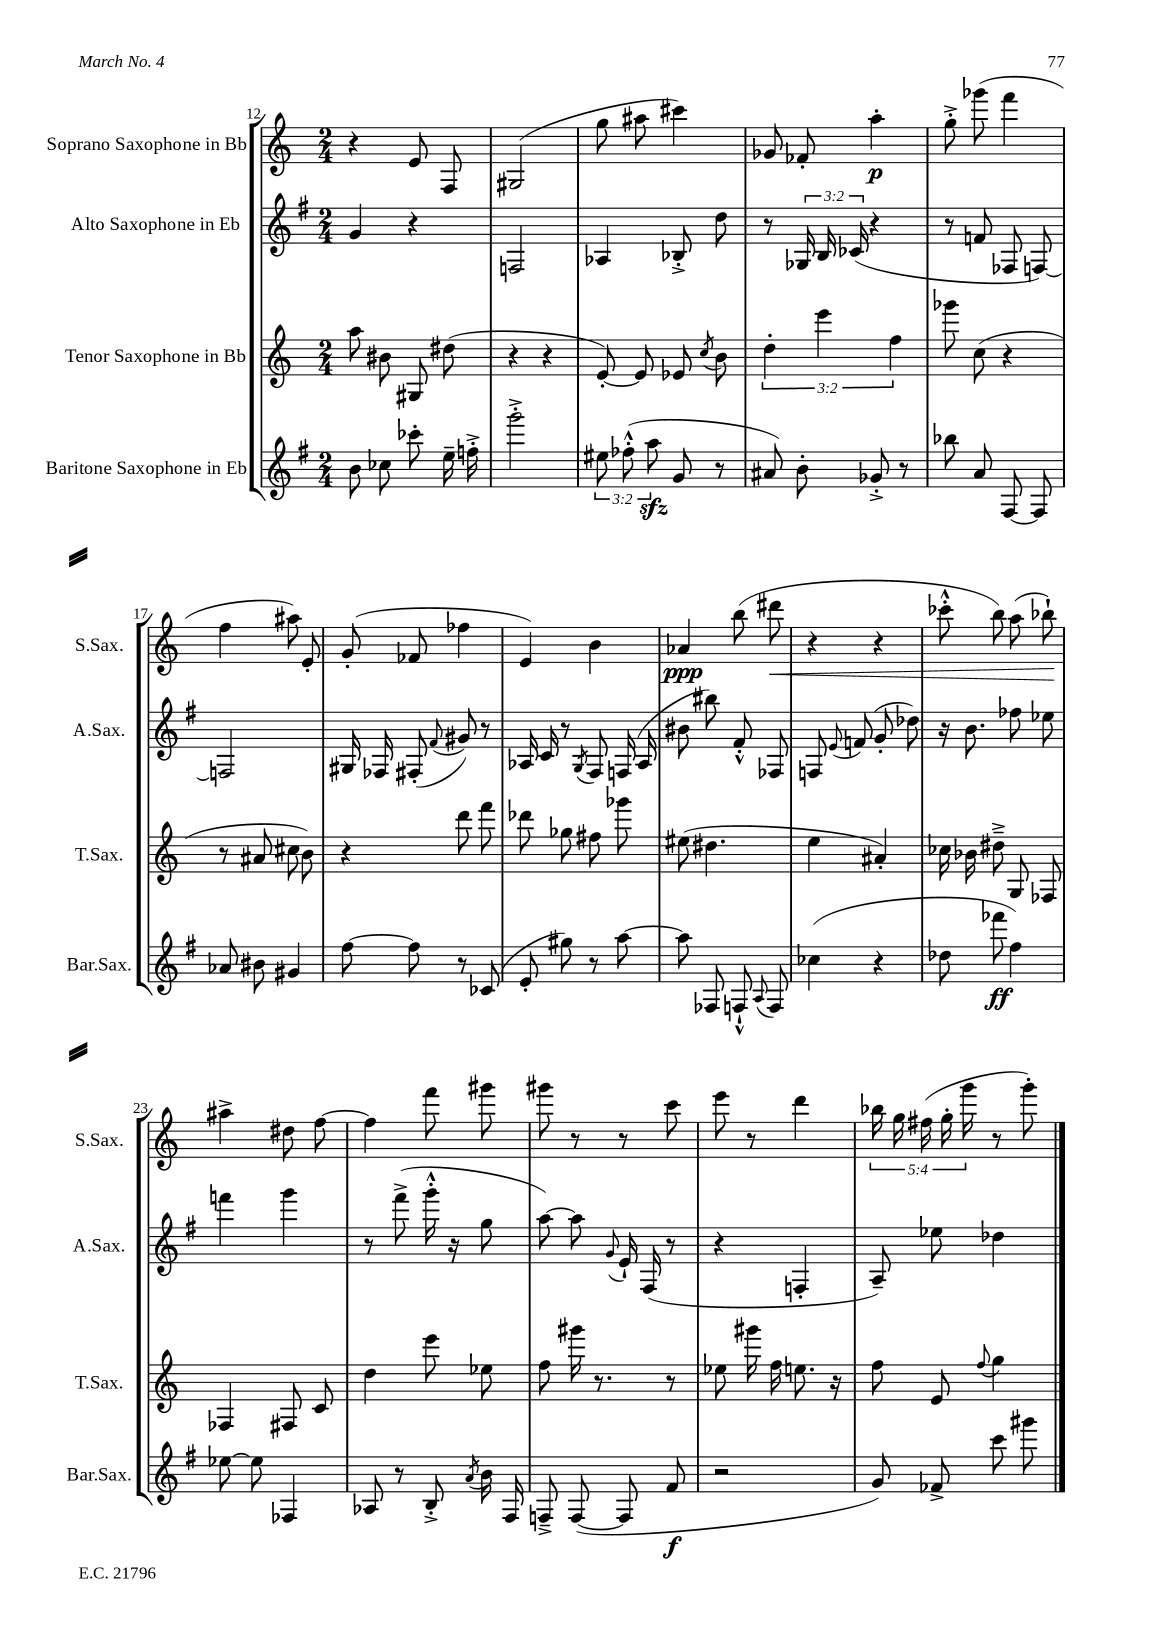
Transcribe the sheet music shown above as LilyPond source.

<<
\new StaffGroup <<
\new Staff = "s0" \with { instrumentName = "Soprano Saxophone in Bb" shortInstrumentName = "S.Sax." } {
    \clef treble \key c \major \numericTimeSignature \time 2/4 \override Staff.TupletNumber.text = #tuplet-number::calc-fraction-text
    \autoBeamOff r4 e'8 f8 |
    gis2( |
    g''8 ais''8 cis'''4) |
    ges'8 fes'8-. a''4-.\p |
    g''8-.-> ges'''8( f'''4 |
    f''4 ais''8) e'8-. |
    g'8-.( fes'8 fes''4 |
    e'4) b'4 |
    aes'4\ppp b''8( dis'''8\< |
    r4 r4 |
    ces'''8-.-^ b''8) a''8( bes''8-!\!) |
    ais''4-> dis''8 f''8~ |
    f''4 f'''8 gis'''8 |
    gis'''8 r8 r8 c'''8 |
    e'''8 r8 d'''4 |
    \tuplet 5/4 { bes''16 g''16 fis''16( g''16-. g'''16 } r8 g'''8-.) \bar "|." |
}
\new Staff = "s1" \with { instrumentName = "Alto Saxophone in Eb" shortInstrumentName = "A.Sax." } {
    \clef treble \key g \major \numericTimeSignature \time 2/4 \override Staff.TupletNumber.text = #tuplet-number::calc-fraction-text
    \autoBeamOff g'4 r4 |
    f2 |
    aes4 bes8-.-> d''8 |
    r8 \tuplet 3/2 { ges16 b16 ces'16( } r4 |
    r8 f'8 fes8 f8~) |
    f2 |
    gis16 fes16 fis8-.( \appoggiatura { fis'8 } gis'8) r8 |
    aes16 c'16 r8 \acciaccatura { g8 } fis8 f16( aes16 |
    bis'8 bis''8) fis'8-.-^ fes8 |
    f8 \appoggiatura { e'8 } f'8( g'8-. des''8) |
    r16 b'8. fes''8 ees''8 |
    f'''4 g'''4 |
    r8 fis'''8->( g'''16-.-^ r16 g''8 |
    a''8~) a''8 \appoggiatura { g'8 } e'16-! fis16( r8 |
    r4 f4-. |
    a8--) ees''8 des''4 \bar "|." |
}
\new Staff = "s2" \with { instrumentName = "Tenor Saxophone in Bb" shortInstrumentName = "T.Sax." } {
    \clef treble \key c \major \numericTimeSignature \time 2/4 \override Staff.TupletNumber.text = #tuplet-number::calc-fraction-text
    \autoBeamOff a''8 bis'8 gis8 dis''8( |
    r4 r4 |
    e'8~-.) e'8 ees'8 \acciaccatura { c''8 } b'8 |
    \tuplet 3/2 { d''4-. e'''4 f''4 } |
    ges'''8 c''8( r4 |
    r8 ais'8 cis''8 b'8) |
    r4 d'''8 f'''8 |
    des'''8 ges''8 fis''8 ges'''8 |
    eis''8( dis''4. |
    e''4 ais'4-.) |
    ces''16 bes'16 dis''8---> g8 fes8 |
    fes4 fis8 c'8 |
    d''4 e'''8 ees''8 |
    f''8 gis'''16 r8. r8 |
    ees''8 gis'''16 f''16 e''8. r16 |
    f''8 e'8 \appoggiatura { f''8 } g''4 \bar "|." |
}
\new Staff = "s3" \with { instrumentName = "Baritone Saxophone in Eb" shortInstrumentName = "Bar.Sax." } {
    \clef treble \key g \major \numericTimeSignature \time 2/4 \override Staff.TupletNumber.text = #tuplet-number::calc-fraction-text
    \autoBeamOff b'8 ces''8 ces'''8-. e''16-- f''16-.-> |
    g'''2-.-> |
    \tuplet 3/2 { eis''8 fes''8-.-^( a''8\sfz } g'8 r8 |
    ais'8) b'8-. ges'8-.-> r8 |
    bes''8 a'8 fis8~ fis8 |
    aes'8 bis'8 gis'4 |
    fis''8~ fis''8 r8 ces'8( |
    e'8-. gis''8) r8 a''8~ |
    a''8 fes8 f8-!-^ \appoggiatura { a8 } f8 |
    ces''4( r4 |
    des''8 fes'''8\ff fis''4) |
    ees''8~ ees''8 fes4 |
    aes8 r8 b8-.-> \acciaccatura { a'8 } b'16 fis16 |
    f8---> f8~( f8 fis'8\f |
    r2 |
    g'8) fes'8-> c'''8 gis'''8 \bar "|." |
}
>>
>>
\layout { \context { \Score currentBarNumber = #12 } }
